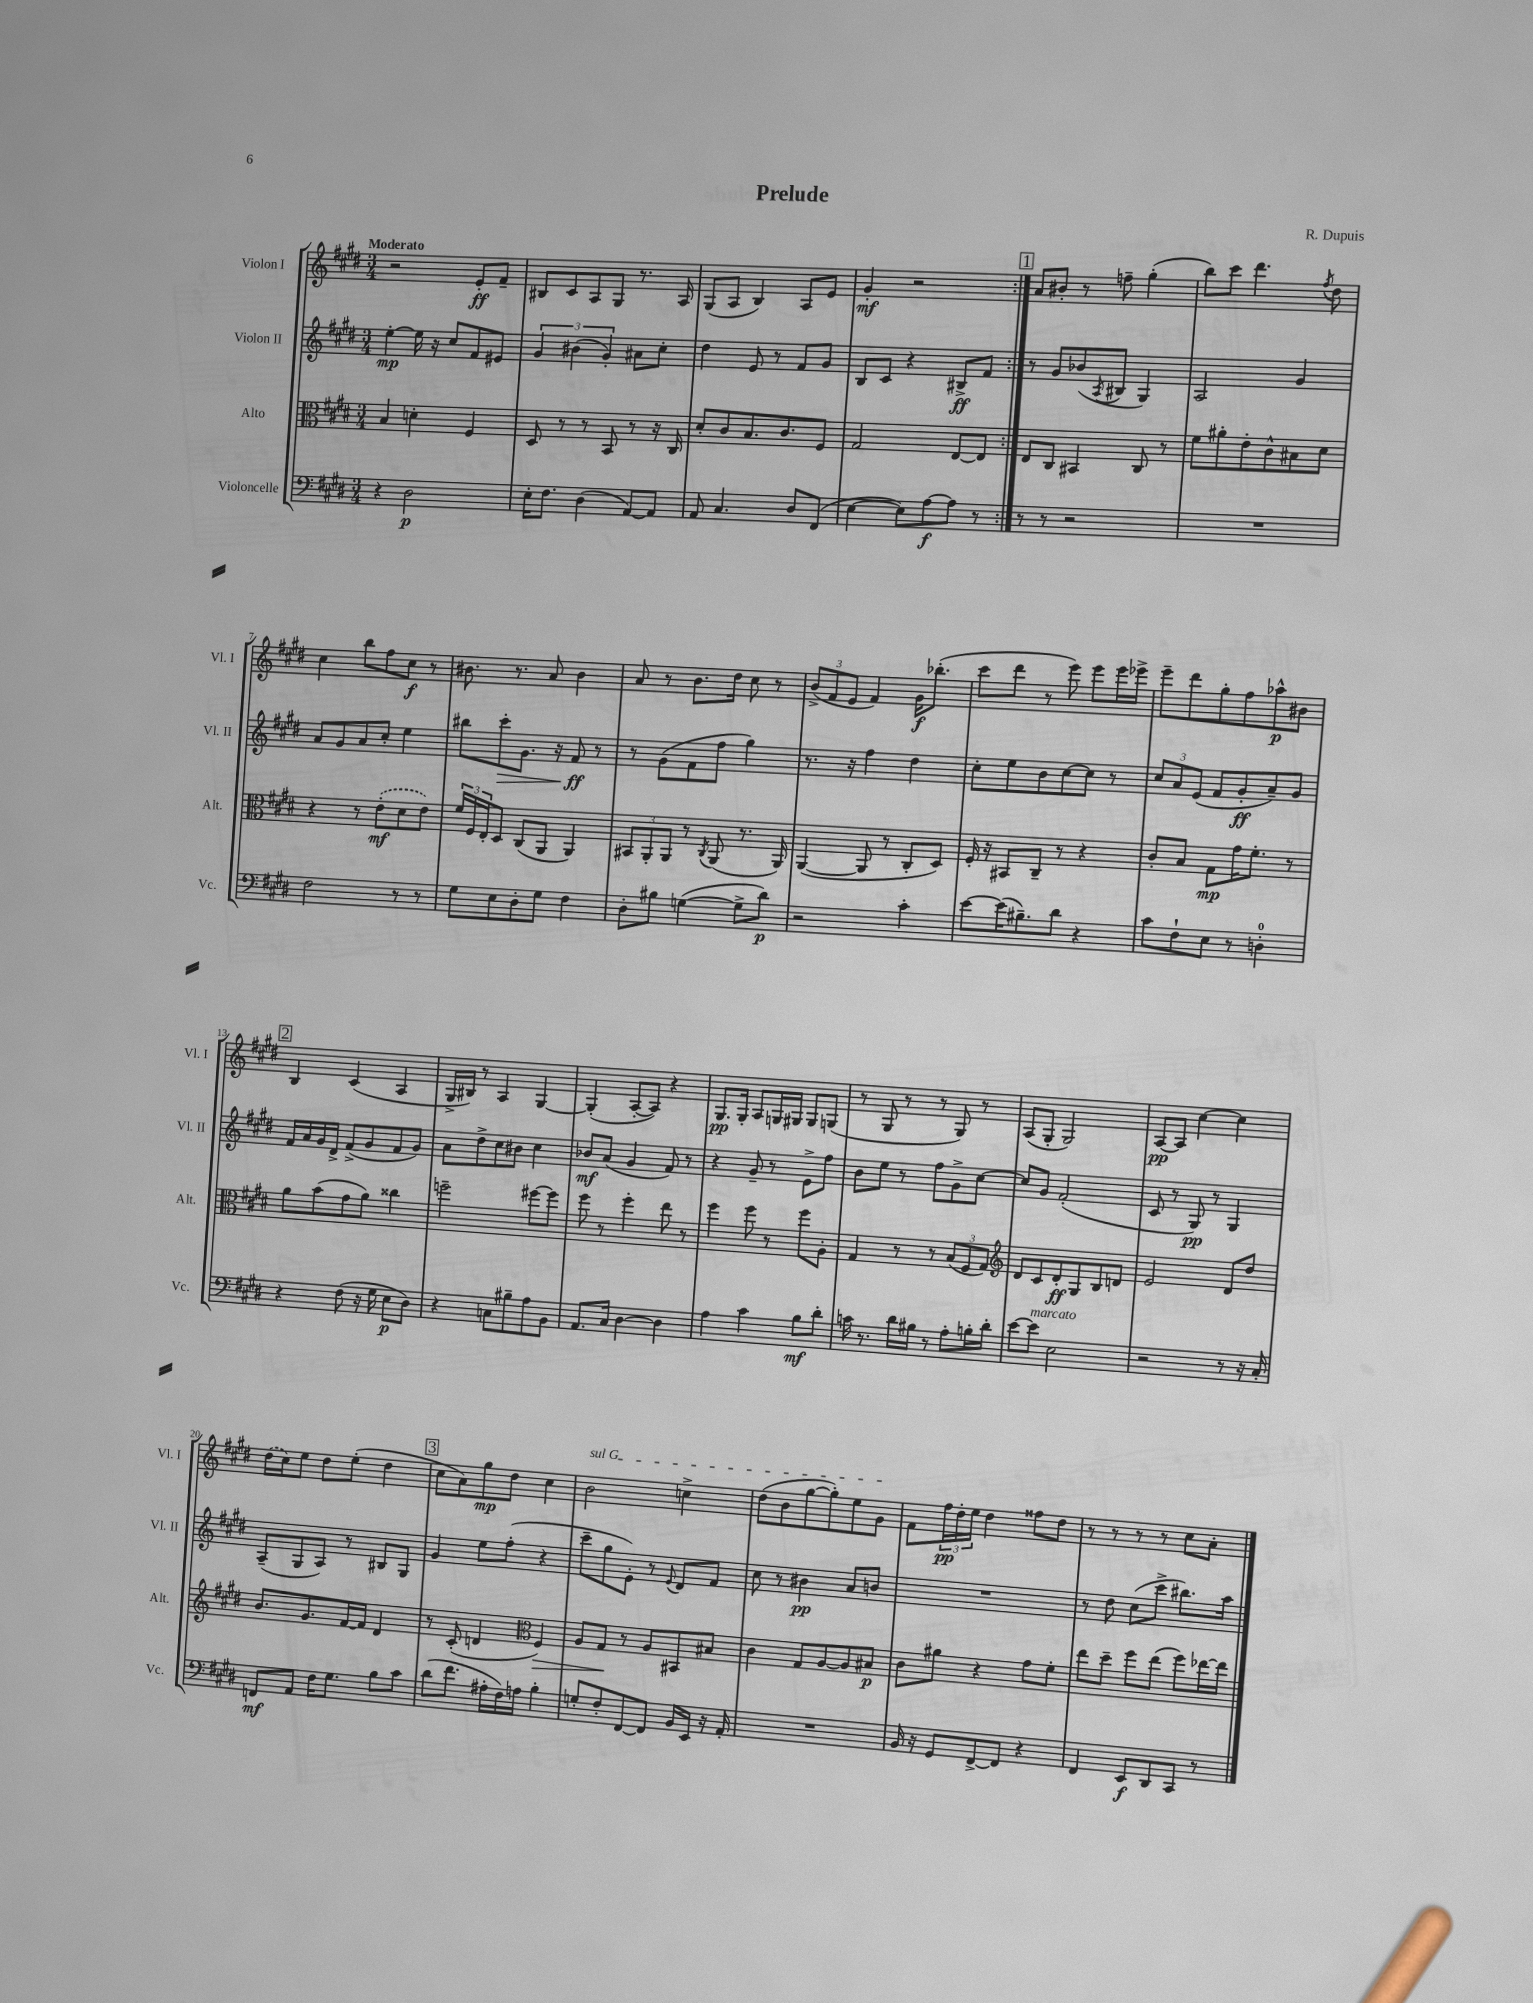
\header { title = "Prelude" composer = "R. Dupuis" }
<<
\new StaffGroup <<
\new Staff = "s0" \with { instrumentName = "Violon I" shortInstrumentName = "Vl. I" } {
    \clef treble \key e \major \numericTimeSignature \time 3/4 \tempo "Moderato"
    \repeat volta 2 { r2 e'8-.\ff fis'8-- |
    bis8 cis'8 a8 gis8 r8. a16 |
    gis8( a8 b4) a8 e'8 |
    gis'4-.\mf r2 | }
    \mark \markup { \box "1" } a'8 bis'8-. r8 f''8-- gis''4-.( |
    b''8) cis'''8 dis'''4. \acciaccatura { fis''8 } dis''8 |
    cis''4 b''8 fis''8 cis''8\f r8 |
    bis'8. r8. a'8 bis'4 |
    a'8 r8 b'8. dis''16 cis''8 r8 |
    \tuplet 3/2 { b'8->( fis'8 e'8 } fis'4) gis'16\f bes''8.-.( |
    cis'''8 dis'''8 r8 e'''8) e'''8 e'''16 ees'''16-> |
    e'''8-- dis'''8 gis''8-. fis''8 aes''8-^\p bis'8 |
    \mark \markup { \box "2" } b4 cis'4( a4 |
    gis16-> bis16) r8 a4 gis4~ |
    gis4-.( a8~-. a8) r4 |
    gis8.\pp gis16-. a8 g16 gis16 gis8 g8( |
    r8 gis8 r8 r8 gis8) r8 |
    a8( gis8-. gis2) |
    a8~\pp a8 cis''4~ cis''4 |
    \once \slurDashed dis''16( cis''16) e''8 dis''8 e''8-.( dis''4 |
    \mark \markup { \box "3" } cis''8 a'8) gis''8\mp dis''8 cis''4 |
    \once \override TextSpanner.bound-details.left.text = \markup { \italic "sul G" } b'2\startTextSpan c''4-> |
    dis''8( b'8 gis''8~ gis''8-.) e''8 gis'8\stopTextSpan |
    fis'8 \tuplet 3/2 { fis''16\pp dis''16-. e''16 } dis''4 fisis''8 dis''8 |
    r8 r8 r8 r8 cis''8 a'8-. \bar "|." |
}
\new Staff = "s1" \with { instrumentName = "Violon II" shortInstrumentName = "Vl. II" } {
    \clef treble \key e \major \numericTimeSignature \time 3/4
    \repeat volta 2 { e''4~-.\mp e''16 r16 cis''8 fis'8 eis'8 |
    \tuplet 3/2 { gis'4 bis'4( gis'4-.) } ais'8 cis''8-. |
    dis''4 e'8 r8 fis'8 gis'8 |
    b8 cis'8 r4 bis8->\ff fis'8 | }
    \mark \markup { \box "1" } r8 gis'8 bes'8( \acciaccatura { a8 } bis8 gis4) |
    a2 gis'4 |
    a'8 gis'8 a'8 cis''8-. e''4 |
    bis''8 cis'''8-.\> gis'8. r16 fis'8\ff\! r8 |
    r8 gis'8( fis'8 fis''8 gis''4) |
    r8. r16 fis''4 dis''4 |
    cis''8-. e''8 b'8 cis''8~ cis''8 r8 |
    \tuplet 3/2 { cis''8 a'8 e'8( } fis'8 gis'8-.\ff a'8--) gis'8 |
    \mark \markup { \box "2" } fis'16 a'16 gis'16 dis'16-> fis'8->( gis'8 fis'8 gis'8) |
    a'8 dis''8-> cis''8 bis'8 cis''4 |
    bes'8\mf a'8( gis'4 fis'8) r8 |
    r4 gis'8-- r8 e'8-> fis''8 |
    b'8 e''8 r8 fis''8 gis'8-> cis''8~ |
    cis''8 gis'8 fis'2-.( |
    cis'8 r8 gis8\pp) r8 gis4 |
    a8--( gis8 a8) r8 bis8 gis8 |
    \mark \markup { \box "3" } gis'4 e''8 fis''8-.( r4 |
    cis'''8-- gis''8 e'8-.) r8 \appoggiatura { e'8 } dis'8 fis'8 |
    cis''8 r8 bis'4\pp a'8 b'8 |
    R2. |
    r8 dis''8 cis''8( cis'''8-> bis''8.) a''16 \bar "|." |
}
\new Staff = "s2" \with { instrumentName = "Alto" shortInstrumentName = "Alt." } {
    \clef alto \key e \major \numericTimeSignature \time 3/4
    \repeat volta 2 { b4 d'4-. fis4 |
    dis8 r8 r8 b,8 r8 r16 cis16 |
    dis'8-. cis'8 b8. cis'8. fis8 |
    gis2 e8~ e8 | }
    \mark \markup { \box "1" } e8 cis8 bis,4 cis8 r8 |
    fis'8 ais'8-. e'8-. cis'8-^ bis8 dis'8 |
    r4 r8 \once \slurDashed e'8-.\mf( dis'8 e'8) |
    \tuplet 3/2 { fis'16 fis16 e16-. } dis8 cis8( a,8 a,4) |
    \tuplet 3/2 { bis,8 a,8-. a,8 } r8 \acciaccatura { cis8 } a,8( r8. a,16) |
    a,4~( a,8 r8 cis8-. dis8) |
    fis16-. r16 bis,8 cis8-- r8 r4 |
    cis'8-. b8 gis8\mp gis'16 fis'8.-. r8 |
    \mark \markup { \box "2" } a'8 b'8( gis'8 a'8) cisis''4 |
    f''2-- fis''8~ fis''8 |
    fis''8 r8 fis''4-. e''8 r8 |
    fis''4 fis''8 r8 fis''8 a8-. |
    gis4 r8 r8 \tuplet 3/2 { b8( fis8 gis8) } |
    \clef treble dis'8 cis'8 dis'8-.\ff gis8 b8 d'8 |
    e'2 dis'8 dis''8 |
    b'8. gis'8. fis'16~ fis'16 dis'4 |
    \mark \markup { \box "3" } r8 cis'8-.( d'4 \clef alto fis4\>) |
    a8 gis8\! r8 a8 bis,8 bis8 |
    cis'4 gis8 a8~ a8 bis8\p |
    cis'8 ais'8 r4 gis'8 fis'8-. |
    e''8 dis''8-- fis''8 e''8( fis''8) ees''16~ ees''16 \bar "|." |
}
\new Staff = "s3" \with { instrumentName = "Violoncelle" shortInstrumentName = "Vc." } {
    \clef bass \key e \major \numericTimeSignature \time 3/4
    \repeat volta 2 { r4 dis2\p |
    e16-. fis8. dis4( a,8~) a,8 |
    a,8 cis4. dis8 fis,8( |
    e4~ e8) a8~\f a8 r8 | }
    \mark \markup { \box "1" } r8 r8 r2 |
    R2. |
    fis2 r8 r8 |
    gis8 e8 dis8-. gis8 fis4 |
    dis8-. bis8 g4~( g8-> dis'8\p) |
    r2 cis'4-. |
    e'8~ e'16( bis8.--) dis'8 r4 |
    cis'8 fis8-! e8 r8 d4-0-. |
    \mark \markup { \box "2" } r4 fis8( r16 gis16 e8\p dis8) |
    r4 c8 bis8-- a8 b,8 |
    a,8. cis16 dis4~ dis4 |
    a4 cis'4 b8\mf dis'8-. |
    c'16 r8. dis'16 bis16 r8 a8-. b16-. dis'16-. |
    e'8~ e'8^\markup { \italic "marcato" } e2 |
    r2 r8 r16 cis16-. |
    f,8\mf a,8 fis16 gis8. b8 cis'8 |
    \mark \markup { \box "3" } dis'8( fis'8. ais16-. fis16) a16 b4-. |
    g8-. fis8-. fis,8~ fis,8 b,16 e,16 r16 a,16-. |
    R2. |
    b,16 r16 gis,8 fis,8~-> fis,8 r4 |
    fis,4 e,8\f dis,8 cis,8 r8 \bar "|." |
}
>>
>>
